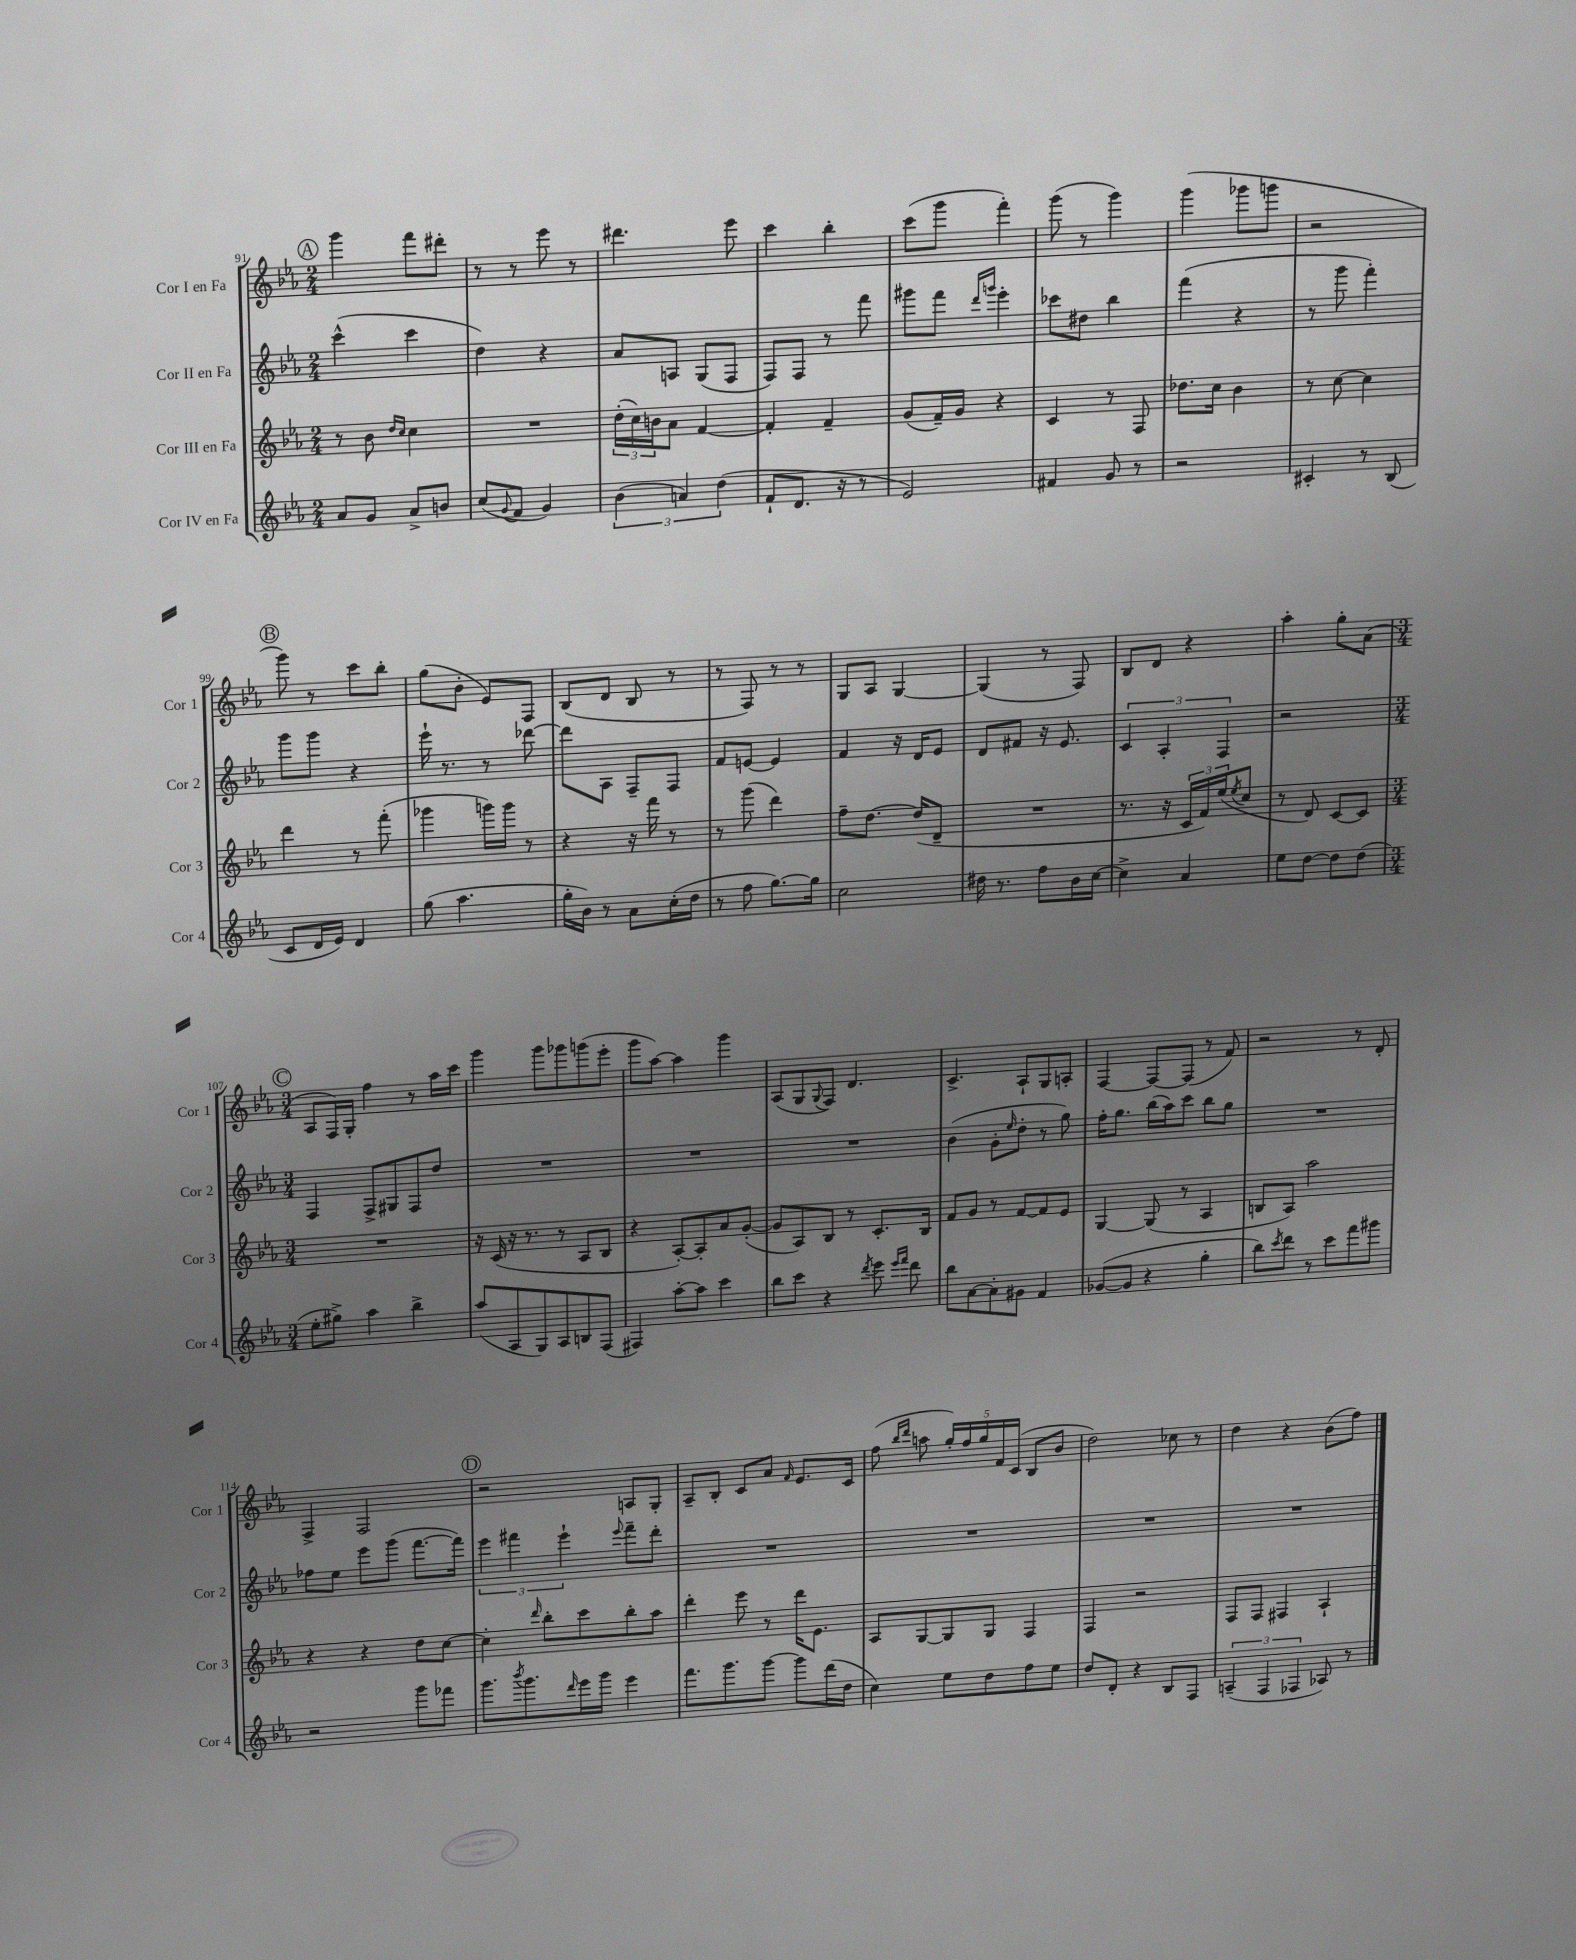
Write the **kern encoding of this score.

**kern	**kern	**kern	**kern
*staff4	*staff3	*staff2	*staff1
*clefG2	*clefG2	*clefG2	*clefG2
*k[b-e-a-]	*k[b-e-a-]	*k[b-e-a-]	*k[b-e-a-]
*M2/4	*M2/4	*M2/4	*M2/4
8a-/L	8r	(4ccc^^\	4ggg\
8g/J	8b-\	.	.
.	16qqdd/LL	.	.
.	16qqcc/JJ	.	.
8a-^/L	4cc\	4ccc\	8fff\L
8b/J	.	.	8ddd#'\J
=	=	=	=
(8cc/L	2r	4dd\)	8r
8qqg/	.	.	.
8f/J	.	.	8r
4g/)	.	4r	8eee-\
.	.	.	8r
=	=	=	=
(6b-\	(24dd'\LL	8a-/L	4.ddd#\
.	24cc\)	.	.
.	24b\J	.	.
.	8a-\J	8A/J	.
6a/)	.	.	.
.	[4f/	(8G/L	.
(6dd\	.	.	.
.	.	8F/J	8eee-\
=	=	=	=
8f`/L	4f'/]	8F/L)	4ccc\
8.d/J	.	8F/J	.
.	4f~/	8r	4bb-'\
16r	.	.	.
8r	.	8fff\	.
=	=	=	=
2e-/)	(8g/L	8ggg#\L	(8ccc\L
.	16f~/L)	8fff\J	8ggg\J
.	16g/JJ	.	.
.	.	16qqddd/LL	.
.	.	16qqggg/JJ	.
.	4r	4eee-'\	4fff'\)
=	=	=	=
4f#/	4c/	8ccc-\L	(8ggg\
.	.	8dd#\J	8r
8g/	8r	4bb-\	4ggg\)
8r	8F/	.	.
=	=	=	=
2r	8.dd-\L	(4fff\	(4ggg\
.	16cc\Jk	.	.
.	4b-\	4r	8ggg-\L
.	.	.	8ggg\J
=	=	=	=
4c#'/	8r	8r	2r
.	[8cc\	8ggg\	.
8r	4cc\]	4fff'\)	.
(8B-/	.	.	.
=	=	=	=
8c/L	4ddd\	8ggg\L	8ggg\)
16d/L	.	8ggg\J	8r
16e-/JJ)	.	.	.
4d/	8r	4r	8ccc\L
.	(8fff'\	.	8bb-'\J
=	=	=	=
(8gg\	4ggg-\	16eee-`\	(8gg\L
.	.	8.r	.
4.aa-\	.	.	8b-'\J
.	16ggg\LL)	8r	8e-/L)
.	16ggg\JJ	.	.
.	8r	[8ddd-\	8F/J
=	=	=	=
16gg'\LL	4r	8ddd-\]L	(8B-/L
16b-\JJ)	.	.	.
8r	.	8A-\J	8d/J
8a-\L	16r	8F~/L	8B-/
.	16fff\	.	.
(16cc'\L	8r	8F/J	8r
16dd\JJ	.	.	.
=	=	=	=
8r	8r	8f/L	8r
8ff\	(8ggg\	[8e/J	8F/)
[8.gg\L)	4ddd\)	4e/]	8r
.	.	.	8r
16gg\]Jk	.	.	.
=	=	=	=
2cc\	8ff~\L	4f/	8G/L
.	[8.dd\J	.	8A-/J
.	.	16r	[4G/
.	(16dd/]LK	16d/LK	.
.	8d~/J	8e-/J	.
=	=	=	=
16dd#\	2r	8d/L	(4G/]
8.r	.	.	.
.	.	8f#/J	.
8ff\L	.	16r	8r
.	.	8.e-/	.
16b-\L	.	.	8F/)
[16cc\JJ	.	.	.
=	=	=	=
4cc^\]	8.r	6c/	8B-/L
.	.	.	8d/J
.	.	6A-'/	.
.	16r	.	.
4a-/	24c/LL	.	4r
.	24f/)	.	.
.	(24ee-/J	6F/	.
.	8qee-/	.	.
.	8cc/J	.	.
=	=	=	=
8ee-\L	8r	2r	4aa-'\
[8dd\J	8d/)	.	.
8dd\]L	[8c/L	.	8gg'\L
(8dd\J	8c/]J	.	(8a-\J
=	=	=	=
*M3/4	*M3/4	*M3/4	*M3/4
8ee-'\L	2.r	4F/	8A-/L
8gg#^\J)	.	.	16F/L)
.	.	.	16G'/JJ
4aa-\	.	8F^/L	4ff\
.	.	8G#/	.
4bb-^\	.	8F/	8r
.	.	8dd/J	16aa-\LL
.	.	.	16ccc\JJ
=	=	=	=
(8aa-/L	16r	2.r	4ggg\
.	(16c/	.	.
8A-/	16r	.	.
.	8.r	.	.
8G/)	.	.	8ggg\L
8A-/	8r	.	8ggg-\
8B/	8A-/L	.	(8ggg\
(8F/J	8B-/J	.	8eee-'\J
=	=	=	=
4F#/)	4r	2.r	8ggg\L
.	.	.	[8aa-\J)
[8aa-'\L	[8A-'/L)	.	4aa-\]
8aa-\]J	8A-'/]	.	.
4ccc\	8a-/	.	4ggg\
.	([8g'/J	.	.
=	=	=	=
8bb-\L	8g/]L	2.r	(8A-/L
8ccc\J	8A-/)	.	8G/
.	.	.	8qqG/
4r	8B-/J	.	8F/J)
.	8r	.	4.d/
8qddd/	.	.	.
8eee-\	8.c'/L	.	.
16qqeee-/LL	.	.	.
16qqfff/JJ	.	.	.
8ddd\	.	.	.
.	16B-/Jk	.	.
=	=	=	=
8bb-\L	8f/L	(4b-\	4.c^/
[8a-\	8g/J	.	.
8a-'\]	8r	8g'\L	.
.	.	16qqee-/	.
8g#\J	[8f/L	8dd'\J	8A-`/L
4f/	8f/]	8r	8G/
.	8e-/J	8gg\)	8A'/J
=	=	=	=
([8g-/L	[4G/	16ff'\LK	[4F/
.	.	8.gg\J	.
8g-/]J	.	.	.
4r	(8G/]	(16bb-\LL	8F/_L
.	.	16aa-\J)	.
.	8r	8ccc\J	(8F/]J
4gg'\	4A-/	8bb-\L	8r
.	.	8gg\J	8f/)
=	=	=	=
8bb-\L)	8B/L	2.r	2r
8qccc/	.	.	.
8ddd\J	8A-/J)	.	.
8r	2aa-\	.	.
8ccc\L	.	.	.
8fff\	.	.	8r
8ggg#\J	.	.	8d'/
=	=	=	=
2r	4r	8ff-\L	4F^/
.	.	8ee-\J	.
.	4r	8eee-\L	2F/
.	.	(8ggg\J	.
8ggg\L	8dd\L	[8.fff\L	.
8fff-\J	[8cc\J	.	.
.	.	16fff\]Jk)	.
=	=	=	=
8.ggg\L	4cc'\]	6eee-\	2r
.	.	6fff#\	.
8qbbb-/	.	.	.
8.ggg\	.	.	.
.	16qqddd/	.	.
.	8bb-'\L	.	.
.	.	6eee-`\	.
16qqddd/	.	.	.
16eee-\L	8ccc\	.	.
16ggg\JJ	.	.	.
.	.	8qqeee-/	.
4eee-\	8bb-'\	8fff#~\L	8A/L
.	8aa-\J	8ddd'\J	8G'/J
=	=	=	=
8.fff\L	4ddd'\	2.r	8A-~/L
.	.	.	8B-'/J
8.ggg\	.	.	.
.	8eee-\	.	8c/L
[8ggg\J	8r	.	8a-/J
.	.	.	16qqf/
8ggg\]L	16ddd\LK	.	8.e-/L
.	8.e-\J	.	.
(16ddd\L	.	.	.
16dd\JJ	.	.	16c/Jk
=	=	=	=
4cc\)	8A-/L	2.r	(8ff\
.	.	.	16qqbb-/LL
.	.	.	16qqddd/JJ
.	[8G/	.	8aa\
8ee-\L	8G/]	.	20gg'/LL)
.	.	.	20ff/
.	.	.	20gg/
8dd\	8G/J	.	.
.	.	.	20f/
.	.	.	(20c/JJ
8ff\	4F/	.	8B-/L
8ee-\J	.	.	8b-/J
=	=	=	=
8dd/L	4F/	2.r	2dd\)
8d'/J	.	.	.
4r	2r	.	.
8B-/L	.	.	8cc-\
8F/J	.	.	8r
=	=	=	=
(6A~/	8F/L	2.r	4dd\
.	8F/J	.	.
6F/	.	.	.
.	4F#/	.	4r
6F-/	.	.	.
8A-/)	4A-`/	.	(8b-\L
8r	.	.	8ff\J)
==	==	==	==
*-	*-	*-	*-
